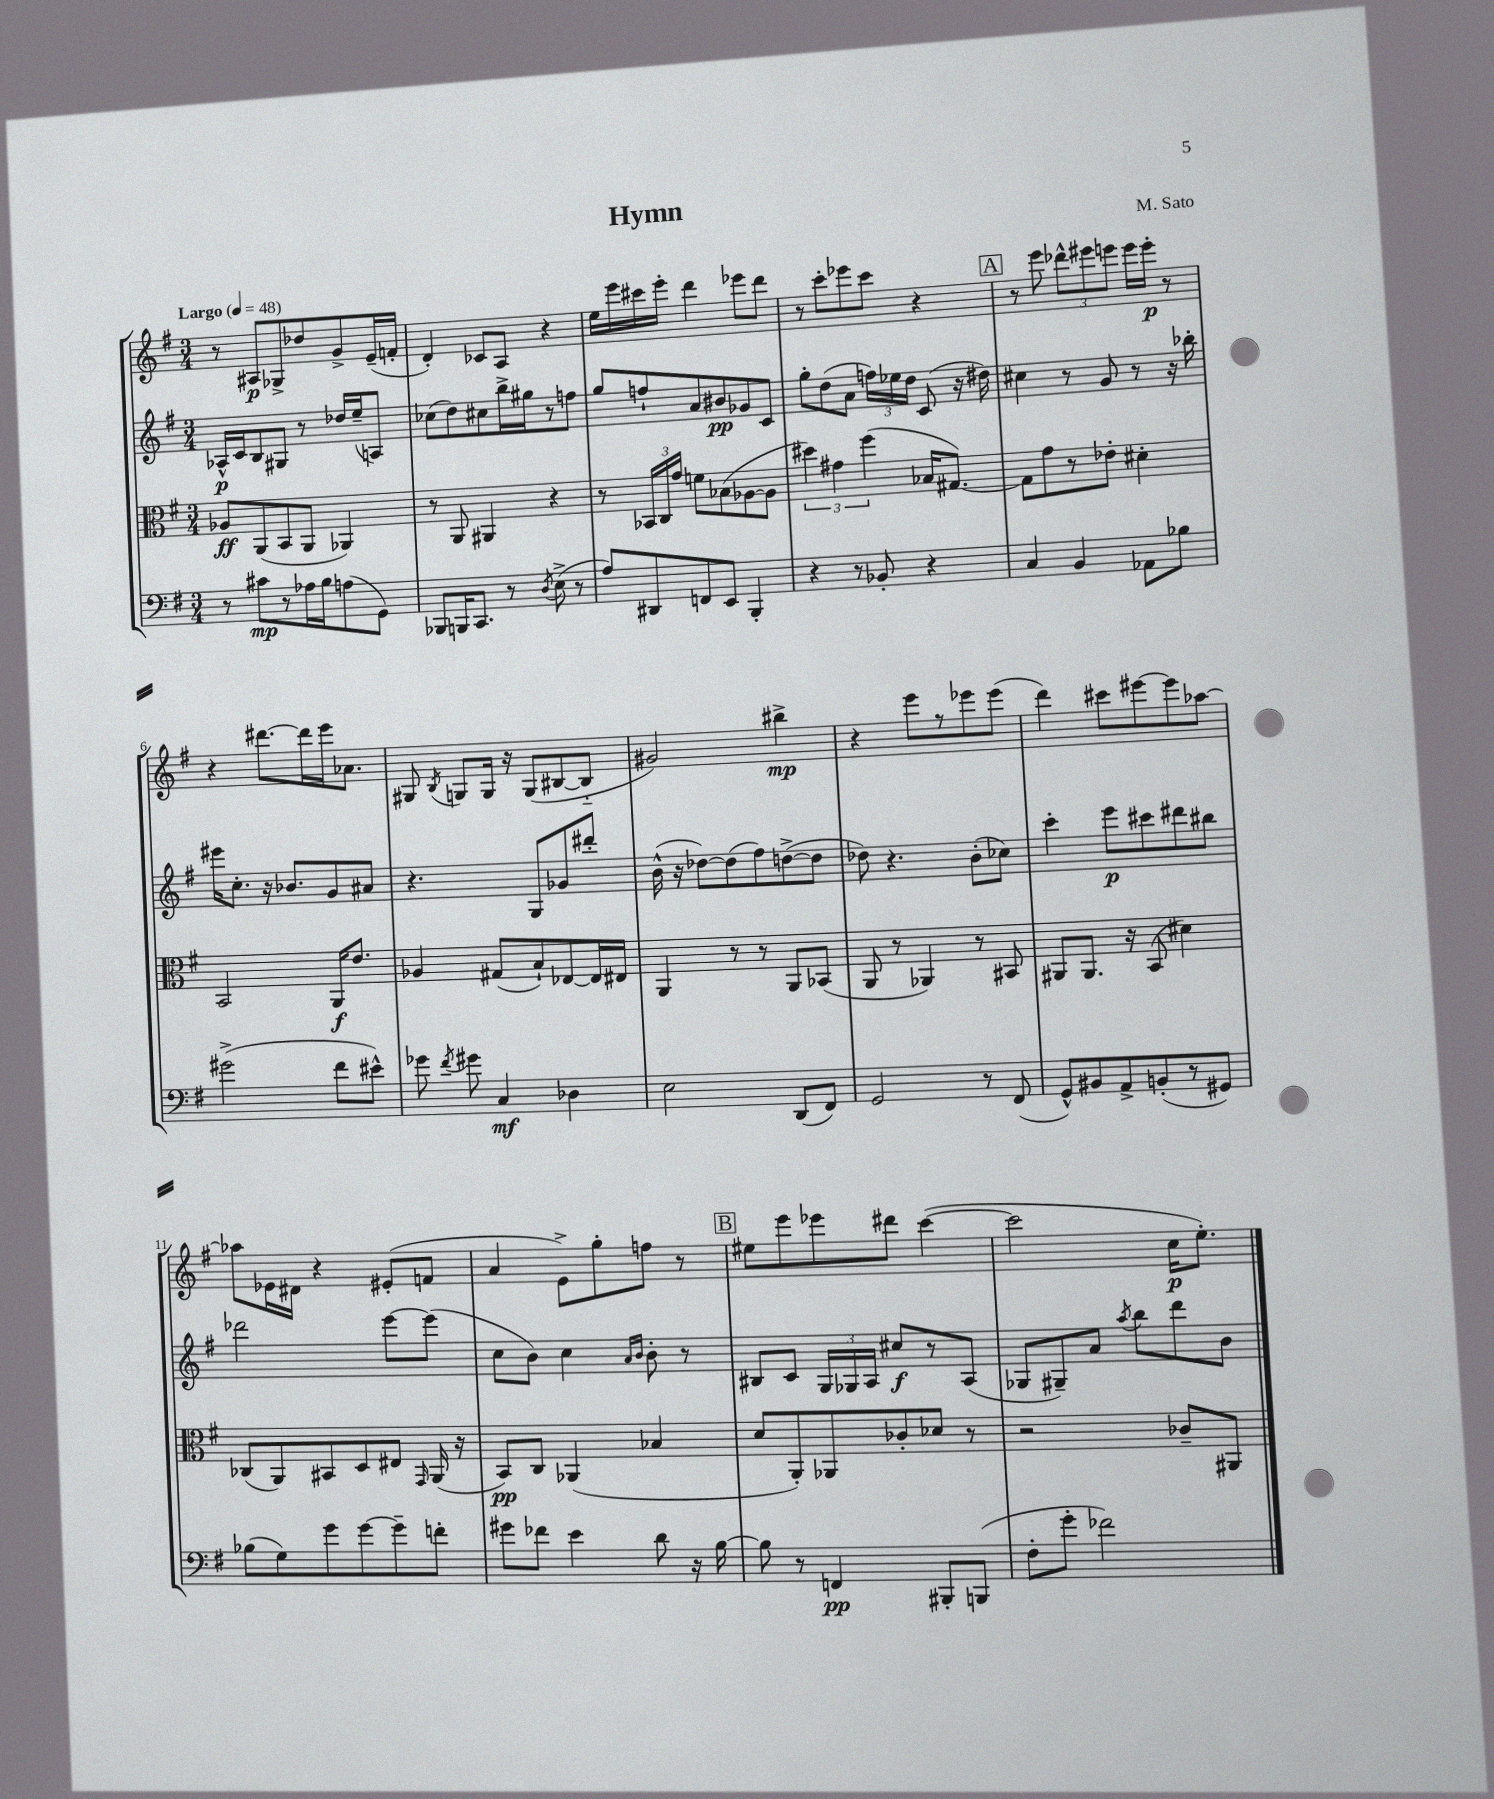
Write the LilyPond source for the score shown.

\header { title = "Hymn" composer = "M. Sato" }
<<
\new StaffGroup <<
\new Staff = "s0" {
    \clef treble \key g \major \numericTimeSignature \time 3/4 \tempo "Largo" 4 = 48
    \autoBeamOff r8 ais8[\p ges8-> des''8 g'8-> e'16--( f'16]-. |
    d'4-.) ces'8[ a8] r4 |
    e''16[ e'''16 cis'''16 e'''16]-. d'''4 ees'''8[ d'''8] |
    r8 c'''8[-. ees'''8 c'''8] r4 |
    \mark \markup { \box "A" } r8 e'''8 \tuplet 3/2 { des'''8[-^ eis'''8 e'''8] } e'''16[ e'''16]-.\p r8 |
    r4 dis'''8.[~ dis'''16 e'''16 aes'8.] |
    gis8 \acciaccatura { b8 } g8[ g16] r16 g8[( bis8~ bis8]-_ |
    gis'2) bis''4->\mp |
    r4 e'''8[ r8 ees'''8 ees'''8]( |
    d'''4) cis'''8[ eis'''8~ eis'''8 aes''8]~ |
    aes''8[ ees'16 dis'16] r4 eis'8[-.( f'8] |
    a'4 e'8[->) g''8-. f''8] r8 |
    \mark \markup { \box "B" } eis''8[ e'''8 ees'''8 dis'''8] c'''4~( |
    c'''2 c''16[\p e''8.]-.) \bar "|." |
}
\new Staff = "s1" {
    \clef treble \key g \major \numericTimeSignature \time 3/4
    \autoBeamOff aes16[-^\p c'16 b8 gis8] r8 des''16[ e''16--( a8]) |
    ces''8[( d''8) cis''8 b''16-> gis''16 r8 f''8] |
    g''8[ f''8-! a'8 bis'8\pp ges'8 c'8] |
    g''8[-. d''8( a'8] \tuplet 3/2 { f''16[) ees''16 d''16] } c'8( r16 dis''16) |
    \mark \markup { \box "A" } cis''4 r8 g'8 r8 r16 bes''16-. |
    eis'''16[ c''8.]-. r16 bes'8.[ g'8 ais'8] |
    r4. g8[ ges'8 dis'''8]-. |
    b'16-^( r16 des''8[~) des''8( fis''8) d''8~->( d''8] |
    des''8) r4. b'8[-.( ces''8]) |
    c'''4-. e'''8[\p cis'''8 dis'''8 bis''8] |
    des'''2 e'''8[~ e'''8]( |
    c''8[ b'8]) c''4 \grace { a'16[ b'16] } b'8-. r8 |
    \mark \markup { \box "B" } bis8[ c'8] \tuplet 3/2 { g16[ ges16 a16] } cis''8[\f r8 a8]( |
    ges8[ gis8--) a'8] \acciaccatura { a''8 } b''8[ d'''8 b'8] \bar "|." |
}
\new Staff = "s2" {
    \clef alto \key g \major \numericTimeSignature \time 3/4
    \autoBeamOff aes8[\ff a,8( b,8 a,8] aes,4) |
    r8 a,8 ais,4 r4 |
    r8 \tuplet 3/2 { bes,16[ c16 g'16] } f'8[ bes8( aes8~ aes8] |
    \tuplet 3/2 { dis''4) gis'4 fis''4( } bes16[ gis8.]~) |
    \mark \markup { \box "A" } gis8[ g'8 r8 ees'8]-. dis'4-. |
    b,2 a,16[\f e'8.] |
    aes4 gis8[( b8-!) ees8~ ees16 eis16] |
    a,4 r8 r8 a,8[ bes,8]( |
    a,8 r8 aes,4) r8 bis,8 |
    ais,8[ ais,8.] r16 b,8( dis'4) |
    ces8[( a,8) bis,8 d8 eis8] \grace { g,16 } a,16( r16 |
    b,8[\pp) c8] aes,4( bes4 |
    \mark \markup { \box "B" } d'8[ a,8-.) aes,8 ces'8-. des'8] r8 |
    r2 ces'8[-- ais,8] \bar "|." |
}
\new Staff = "s3" {
    \clef bass \key g \major \numericTimeSignature \time 3/4
    \autoBeamOff r8 cis'8[\mp r8 aes16 b16 a8( g,8]) |
    bes,,8[ b,,16 c,8.] r8 \acciaccatura { d8 } e8->( r8 |
    a8[) dis,8 f,8 e,8] b,,4-. |
    r4 r8 bes,8-. r4 |
    \mark \markup { \box "A" } c4 b,4 aes,8[ bes8] |
    gis'2->( fis'8[ eis'8]-^) |
    ges'8 \acciaccatura { fis'8 } gis'8 c4\mf des4 |
    e2 d,8[( fis,8]) |
    g,2 r8 fis,8( |
    g,8[-^) bis,8 a,8-> b,8-.( r8 gis,8]) |
    bes8[( g8) g'8 g'8~ g'8-- f'8]-. |
    gis'8[ fes'8] e'4 d'8 r16 b16~ |
    \mark \markup { \box "B" } b8 r8 f,4\pp bis,,8[-. b,,8]( |
    fis8[-. g'8]-. fes'2) \bar "|." |
}
>>
>>
